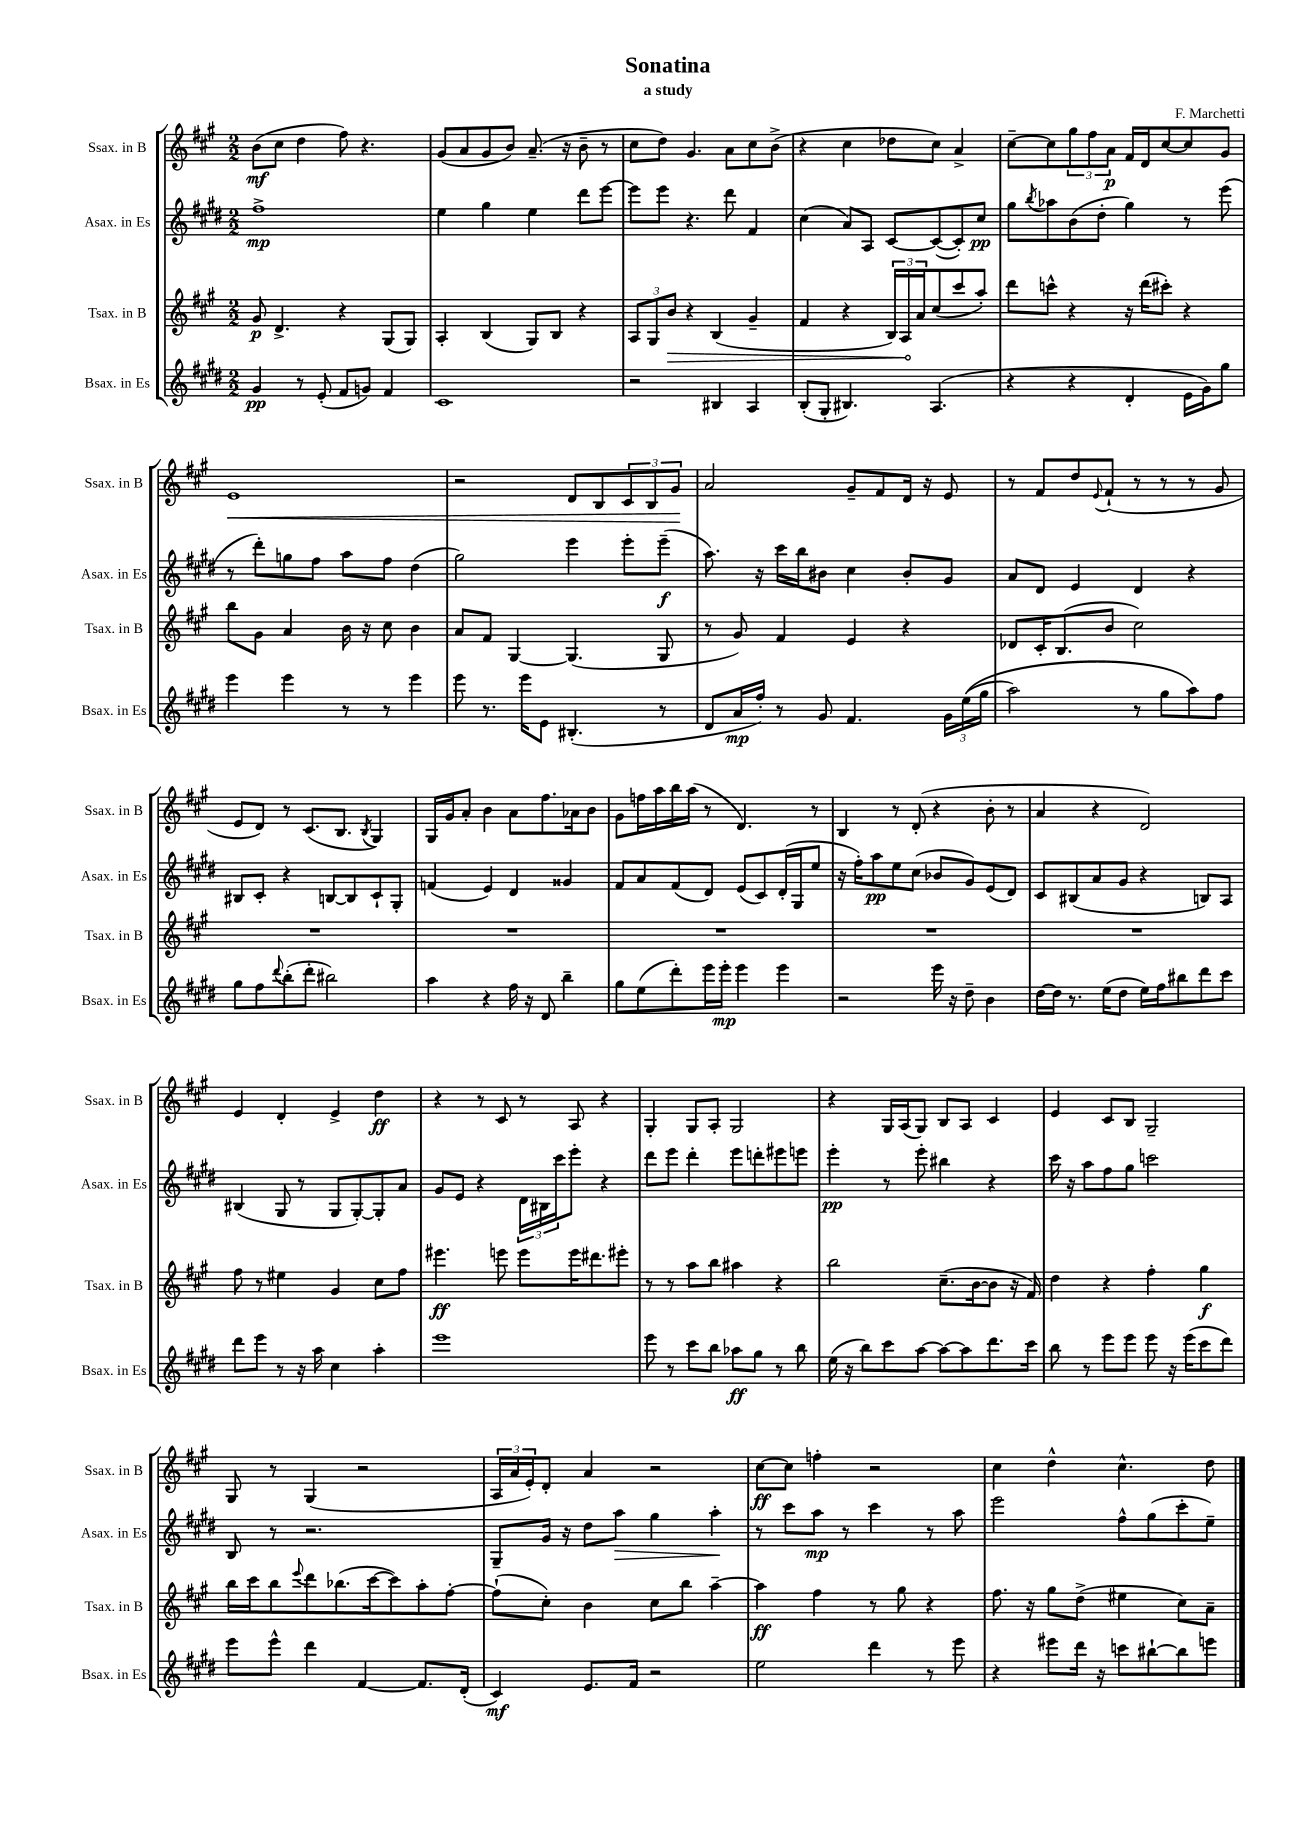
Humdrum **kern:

**kern	**kern	**kern	**kern
*staff4	*staff3	*staff2	*staff1
*clefG2	*clefG2	*clefG2	*clefG2
*k[f#c#g#d#]	*k[f#c#g#]	*k[f#c#g#d#]	*k[f#c#g#]
*M2/2	*M2/2	*M2/2	*M2/2
4g#	8g#	1ff#^	(8b
.	4.d^	.	8cc#
8r	.	.	4dd
(8e'	.	.	.
8f#	4r	.	8ff#)
8g)	.	.	4.r
4f#	(8G#	.	.
.	8G#)	.	.
=	=	=	=
1c#	4A'	4ee	(8g#
.	.	.	8a
.	(4B	4gg#	8g#
.	.	.	8b)
.	8G#)	4ee	(8.a~
.	8B	.	.
.	.	.	16r
.	4r	8ddd#	8b~
.	.	[8eee	8r
=	=	=	=
2r	12A	8eee]	8cc#
.	12G#	.	.
.	.	8eee	8dd)
.	12b	.	.
.	4r	4.r	4.g#
4B#	(4B	.	.
.	.	8ddd#	8a
4A	4g#~	4f#	8cc#
.	.	.	(8b^
=	=	=	=
(8B'	4f#	(4cc#	4r
8G#'	.	.	.
4.B#)	4r	8a)	4cc#
.	.	8A	.
.	24B)	[8c#	8dd-
.	24A	.	.
.	24a	.	.
(4.A	(8cc#	(8c#_	8cc#)
.	8ccc#	8c#'])	4a^
.	8aa')	8cc#	.
=	=	=	=
4r	8ddd	8gg#	[8cc#~
.	.	8qbb	.
.	8ccc^^	8aa-	8cc#]
4r	4r	(8b	12gg#
.	.	.	12ff#
.	.	8dd#'	.
.	.	.	12a
4d#'	16r	4gg#)	16f#
.	(16ddd	.	16d
.	8ccc#')	.	[8cc#
16e	4r	8r	8cc#]
16g#)	.	.	.
8gg#	.	(8eee	8g#
=	=	=	=
4eee	8bb	8r	1e
.	8g#	8ddd#')	.
4eee	4a	8gg	.
.	.	8ff#	.
8r	16b	8aa	.
.	16r	.	.
8r	8cc#	8ff#	.
4eee	4b	(4dd#	.
=	=	=	=
8eee	8a	2gg#)	2r
8.r	8f#	.	.
.	[4G#	.	.
16eee	.	.	.
8e	.	.	.
(4.B#'	(4.G#]	4eee	8d
.	.	.	8B
.	.	8eee'	12c#
.	.	.	12B
8r	8G#	(8eee~	.
.	.	.	12g#
=	=	=	=
8d#	8r	8.aa)	2a
16a	8g#)	.	.
16ff#')	.	16r	.
8r	4f#	16ccc#	.
.	.	16bb	.
8g#	.	8b#	.
4.f#	4e	4cc#	8g#~
.	.	.	8f#
.	4r	8b#'	16d
.	.	.	16r
24g#	.	8g#	8e
&((24ee	.	.	.
24gg#	.	.	.
=	=	=	=
2aa)	8d-	8a	8r
.	16c#'	8d#	8f#
.	(8.B	.	.
.	.	4e	8dd
.	.	.	8qqe
.	8b	.	(8f#`
8r	2cc#)	4d#	8r
8gg#	.	.	8r
8aa&)	.	4r	8r
8ff#	.	.	8g#
=	=	=	=
8gg#	1r	8B#	8e
8ff#	.	8c#'	8d)
8qqddd#	.	.	.
(8bb'	.	4r	8r
8ddd#'	.	.	(8.c#
2bb#)	.	[8B	.
.	.	.	8.B
.	.	8B]	.
.	.	.	8qB
.	.	8c#`	4G#)
.	.	8G#'	.
=	=	=	=
4aa	1r	(4f	16G#
.	.	.	16g#
.	.	.	8a'
4r	.	4e)	4b
16ff#	.	4d#	8a
16r	.	.	.
8d#	.	.	8.ff#
4bb~	.	4g##	.
.	.	.	16a-
.	.	.	8b
=	=	=	=
8gg#	1r	8f#	8g#
(8ee	.	8a	16ff
.	.	.	16aa
8ddd#')	.	(8f#	16bb
.	.	.	(16aa
16eee	.	8d#)	8r
16eee'	.	.	.
4eee	.	(8e	4.d)
.	.	8c#)	.
4eee	.	(16d#'	.
.	.	16G#	.
.	.	8ee	8r
=	=	=	=
2r	1r	16r	4B
.	.	16ff#')	.
.	.	8aa	.
.	.	8ee	8r
.	.	(8cc#	(8d'
16eee	.	8b-	4r
16r	.	.	.
8dd#~	.	8g#)	.
4b	.	(8e	8b'
.	.	8d#)	8r
=	=	=	=
[16dd#	1r	8c#	4a
16dd#]	.	.	.
8.r	.	(8B#	.
.	.	8a	4r
(16ee	.	.	.
8dd#	.	8g#	.
16ee)	.	4r	2d)
16ff#	.	.	.
8bb#	.	.	.
8ddd#	.	8B)	.
8ccc#	.	8A	.
=	=	=	=
8ddd#	8ff#	(4B#	4e
8eee	8r	.	.
8r	4ee#	8G#	4d'
16r	.	8r	.
16aa	.	.	.
4cc#	4g#	8G#	4e^
.	.	[8G#')	.
4aa'	8cc#	8G#']	4dd
.	8ff#	8a	.
=	=	=	=
1eee	4.eee#	8g#	4r
.	.	8e	.
.	.	4r	8r
.	8eee	.	8c#
.	8eee	24d#	8r
.	.	24B#	.
.	.	24ccc#	.
.	16eee	8eee'	8A
.	8.ddd#	.	.
.	.	4r	4r
.	8eee#'	.	.
=	=	=	=
8eee	8r	8ddd#	4G#'
8r	8r	8eee	.
8ccc#	8aa	4ddd#'	8G#
8bb	8bb	.	8A'
8aa-	4aa#	8eee	2G#
8gg#	.	8ddd'	.
8r	4r	8eee#	.
8bb	.	8eee	.
=	=	=	=
(16ee	2bb	4eee'	4r
16r	.	.	.
8bb)	.	.	.
8ccc#	.	8r	16G#
.	.	.	(16A
[8aa	.	8eee'	8G#)
8aa_	(8.cc#~	4bb#	8B
8aa]	.	.	8A
.	[16b	.	.
8.ddd#	8b]	4r	4c#
.	16r	.	.
16ccc#	16f#)	.	.
=	=	=	=
8bb	4dd	16ccc#	4e
.	.	16r	.
8r	.	8aa	.
8eee	4r	8ff#	8c#
8eee	.	8gg#	8B
8eee	4ff#'	2ccc	2G#~
16r	.	.	.
(16eee	.	.	.
8ccc#	4gg#	.	.
8ddd#)	.	.	.
=	=	=	=
8eee	16bb	8B	8G#
.	16ccc#	.	.
8eee^^	8bb	8r	8r
.	8qqeee	.	.
4ddd#	8ddd	2.r	(4G#
.	(8.bb-	.	.
[4f#	.	.	2r
.	[16ccc#	.	.
.	8ccc#])	.	.
8.f#]	8aa'	.	.
.	[8ff#'	.	.
(16d#'	.	.	.
=	=	=	=
4c#)	(8ff#`]	8G#~	24A
.	.	.	24a
.	.	.	24e')
.	8cc#')	16g#	8d'
.	.	16r	.
8.e	4b	8dd#	4a
.	.	8aa	.
16f#	.	.	.
2r	8cc#	4gg#	2r
.	8bb	.	.
.	[4aa~	4aa'	.
=	=	=	=
2ee	4aa]	8r	[8cc#
.	.	8ccc#	8cc#]
.	4ff#	8aa	4ff'
.	.	8r	.
4ddd#	8r	4ccc#	2r
.	8gg#	.	.
8r	4r	8r	.
8eee	.	8aa	.
=	=	=	=
4r	8.ff#	2eee	4cc#
.	16r	.	.
8eee#	8gg#	.	4dd^^
16ddd#	(8dd^	.	.
16r	.	.	.
8ccc	4ee#	8ff#^^	4.cc#^^
[8bb#`	.	(8gg#	.
8bb#]	8cc#)	8ccc#'	.
8eee	8a~	8ee~)	8dd
==	==	==	==
*-	*-	*-	*-
